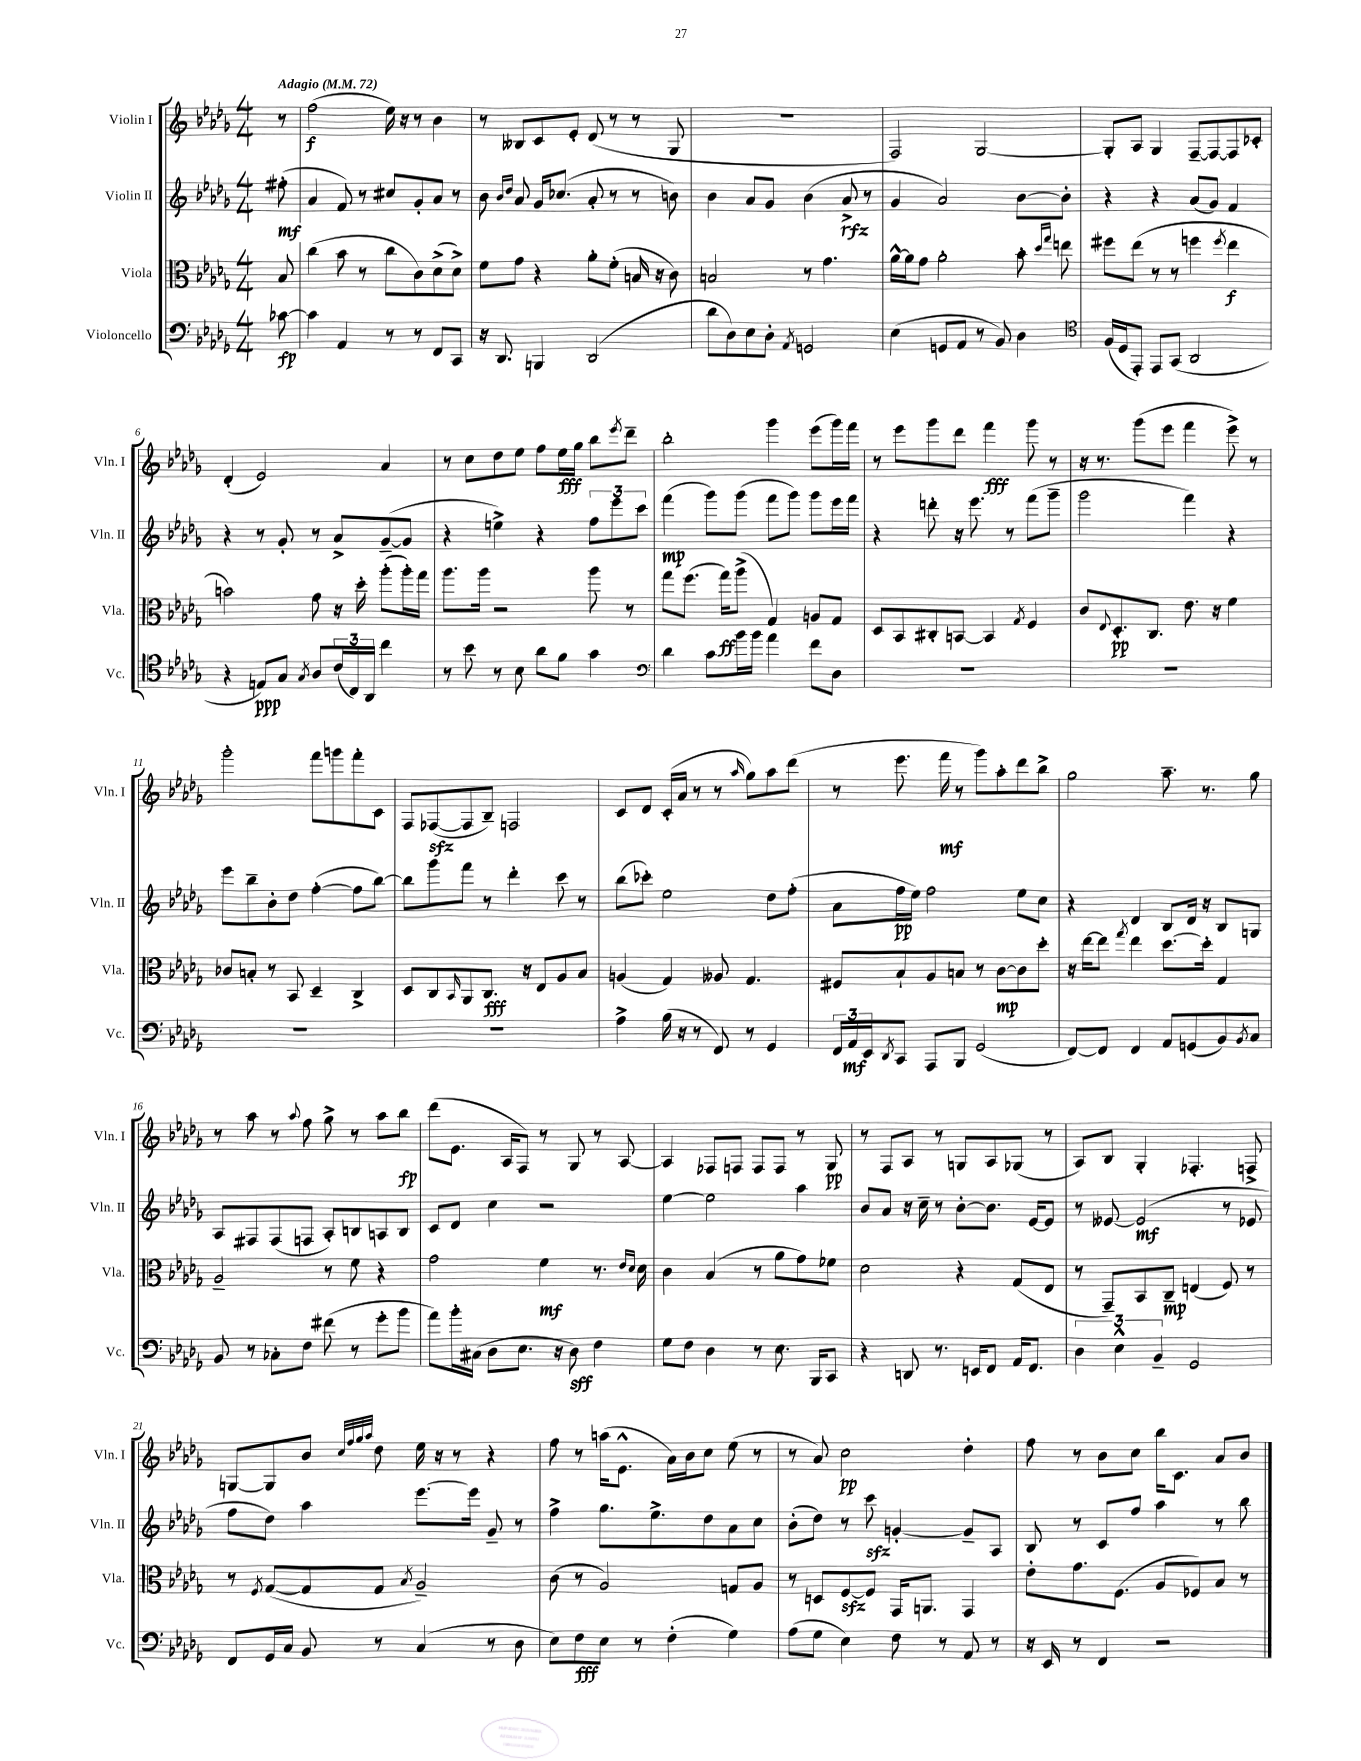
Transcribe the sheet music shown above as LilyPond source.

<<
\new StaffGroup <<
\new Staff = "s0" \with { instrumentName = "Violin I" shortInstrumentName = "Vln. I" } {
    \clef treble \key des \major \numericTimeSignature \time 4/4 \partial 8 \tempo "Adagio" 4 = 72
    r8 |
    f''2\f( ees''16) r16 r8 bes'4 |
    r8 beses8 c'8 ees'8-. des'8( r8 r8 ges8 |
    R1 |
    f2) ges2~ |
    ges8-. aes8 ges4 f8~-- f8~ f8 ces'8-. |
    des'4-.( ees'2) aes'4 |
    r8 c''8 des''8 ees''8 f''8 ees''16\fff ges''16 bes''8 \acciaccatura { ees'''8 } des'''8-- |
    bes''2-. ges'''4 ees'''8( ges'''16) f'''16 |
    r8 ees'''8 ges'''8 des'''8 f'''4\fff ges'''8 r8 |
    r16 r8. ges'''8( ees'''8 f'''4 ees'''8->) r8 |
    ges'''2-. f'''8 g'''8 f'''8-. c'8 |
    f8 fes8~\sfz( fes8 bes8--) f2 |
    c'8 des'8 c'16-.( aes'16 r8 r8 \grace { aes''16 } ges''8) aes''8 des'''8( |
    r8 ees'''8. f'''16\mf r8 ges'''8) aes''8-. des'''8 bes''8-> |
    ges''2 aes''8.-- r8. ges''8 |
    r8 aes''8 r8 \appoggiatura { aes''8 } f''8 ges''8-> r8 aes''8 bes''8\fp |
    des'''8( ees'8. aes16 f8) r8 ges8 r8 aes8~ |
    aes4 fes8 f8 f8 f8 r8 ges8\pp |
    r8 f8 aes8 r8 g8 aes8 ges8( r8 |
    aes8) bes8 ges4-. fes4.-. f8-> |
    g8~ g8 bes'8 \grace { c''32 f''32 ges''32 aes''32 } des''8 ees''16 r16 r8 r4 |
    f''8 r8 a''16( ees'8.-^ aes'16) bes'16 c''8 ees''8( r8 |
    r8 aes'8) c''2\pp des''4-. |
    f''8 r8 bes'8 c''8 bes''16 c'8. aes'8 bes'8 \bar "|." |
}
\new Staff = "s1" \with { instrumentName = "Violin II" shortInstrumentName = "Vln. II" } {
    \clef treble \key des \major \numericTimeSignature \time 4/4 \partial 8
    fis''8-.\mf( |
    aes'4 f'8) r8 cis''8 ges'8-. aes'8 r8 |
    bes'8 \grace { bes'16 des''16 } aes'8 ges'16 ces''8.( aes'8-. r8 r8 b'8) |
    bes'4 aes'8 ges'8 bes'4( aes'8->\rfz r8 |
    ges'4 aes'2) bes'8~ bes'8-. |
    r4 r4 aes'8( ges'8) f'4 |
    r4 r8 ges'8-. r8 aes'8-> ges'8~--( ges'8 |
    r4 e''4->) r4 \tuplet 3/2 { f''8 ees'''8 c'''8 } |
    f'''4\mp( ges'''8) ges'''8( f'''8 ges'''8) ges'''8 ees'''16 f'''16 |
    r4 d'''8-. r16 ees'''8. r8 f'''8( ges'''8-- |
    ges'''2 f'''4) r4 |
    ees'''8 bes''8-- bes'8-. des''8 f''4~-.( f''8 bes''8~) |
    bes''8 ges'''8 f'''8 r8 des'''4-. c'''8 r8 |
    bes''8( ces'''8-.) ees''2 des''8 f''8-.( |
    aes'8 f''16\pp ees''16) f''2 ees''8 c''8 |
    r4 des'4 bes8 des'16 r16 bes8 g8 |
    aes8 fis8 fis8( f8 aes8-.) b8 a8 b8 |
    c'8 des'8 c''4 r2 |
    ees''4~ ees''2 aes''4 |
    bes'8 aes'8 r16 c''16-- r8 bes'8~-. bes'8. ees'16~ ees'8 |
    r8 eeses'8~ eeses'2\mf( r8 ees'8 |
    f''8 des''8) aes''4 ees'''8.~ ees'''16 ges'8-- r8 |
    f''4-> ges''8. ees''8.-> des''8 aes'8 c''8 |
    bes'8-.( des''8) r8 c'''8\sfz g'4~-. g'8-- aes8 |
    bes8 r8 c'8 f''8 aes''4 r8 bes''8 \bar "|." |
}
\new Staff = "s2" \with { instrumentName = "Viola" shortInstrumentName = "Vla." } {
    \clef alto \key des \major \numericTimeSignature \time 4/4 \partial 8
    bes8 |
    c''4( bes'8 r8 c''8 c'8) des'8->( des'8->) |
    f'8 ges'8 r4 aes'8-. f'8-.( b16 r16 c'8) |
    b2 r8 ges'4. |
    aes'16~-^ aes'16 ges'8 aes'2-. bes'8-. \grace { des''16 ges''16 } e''8 |
    fis''8 ees''8( r8 r8 f''4 \acciaccatura { f''8 } ees''4\f |
    b'2) ges'8 r16 des''16-. aes''8-.( aes''16-.) ges''16 |
    aes''8. aes''16 r2 aes''8 r8 |
    ges''8 f''8.( ges''16\ff) aes''8->( ges4) a8 ges8 |
    des8 bes,8 cis8-. b,8~ b,4 \acciaccatura { ges8 } f4 |
    c'8 \appoggiatura { ees8 } des8.-.\pp c8. ees'8. r16 f'4 |
    ces'8 b8-. r8 bes,8 des4-- c4-> |
    des8 c8 \grace { bes,16 } aes,8 c8.\fff r16 ees8 aes8 bes8 |
    a4( ges4) aeses8 ges4. |
    fis8 bes8-! aes8 b8 r8 c'8~\mp c'8 des''8-. |
    r16 ees''16~ ees''8 \acciaccatura { ges''8 } ees''4 des''8.~ des''16-. ges4 |
    aes2-- r8 f'8 r4 |
    ges'2 f'4\mf r8. \grace { ees'16 des'16 } des'16 |
    c'4 bes4( r8 aes'8 ges'8) fes'8 |
    des'2 r4 ges8( ees8 |
    r8 ges,8--) bes,8 c8--\mp e4( f8) r8 |
    r8 \acciaccatura { f8 } ges8~( ges8 ges8 \acciaccatura { bes8 } aes2--) |
    c'8( r8 aes2) g8 aes8 |
    r8 d8 f8~\sfz f8 ges,16 a,8. ges,4 |
    ees'8-. ges'8. f8.( aes8 fes8) bes8 r8 \bar "|." |
}
\new Staff = "s3" \with { instrumentName = "Violoncello" shortInstrumentName = "Vc." } {
    \clef bass \key des \major \numericTimeSignature \time 4/4 \partial 8
    ces'8~\fp |
    ces'4 aes,4 r8 r8 f,8 c,8 |
    r16 des,8. b,,4 des,2( |
    des'8 des8) ees8 des8-. \acciaccatura { aes,8 } g,2 |
    ees4( g,8 aes,8 r8 bes,8) des4 |
    \clef tenor f16( des16 ees,8-.) ees,8 ges,8( aes,2 |
    r4 e8\ppp) ges8 \acciaccatura { ges8 } aes8 \tuplet 3/2 { c'16( c16) aes,16 } c''4 |
    r8 bes'8 r8 bes8 aes'8 f'8 ges'4 |
    \clef bass des'4 c'8 bes'16 bes'16 aes'4 f'8 des8 |
    R1 |
    R1 |
    R1 |
    R1 |
    aes4-> bes16( r16 r8 f,8) r8 ges,4 |
    \tuplet 3/2 { f,16 aes,16\mf ees,16 } \acciaccatura { des,8 } c,8 aes,,8 bes,,8 ges,2( |
    f,8~) f,8 f,4 aes,8 g,8( bes,8) \acciaccatura { bes,8 } c8 |
    bes,8 r8 ces8-. f8 fis'8( r8 ges'8-. bes'8 |
    aes'8) bes'16-. cis16( des8 ees8. r16 des8\sff) f4 |
    ges8 f8 des4 r8 ees8. bes,,16 c,8 |
    r4 d,8 r8. e,16 f,8 aes,16 f,8. |
    \tuplet 3/2 { des4 ees4-^ bes,4-- } ges,2 |
    f,8 ges,16 c16 bes,8 r8 c4( r8 des8 |
    ees8) f8\fff ees8 r8 f4-.( ges4) |
    aes8( ges8 ees4) f8 r8 aes,8 r8 |
    r16 ees,16 r8 f,4 r2 \bar "|." |
}
>>
>>
